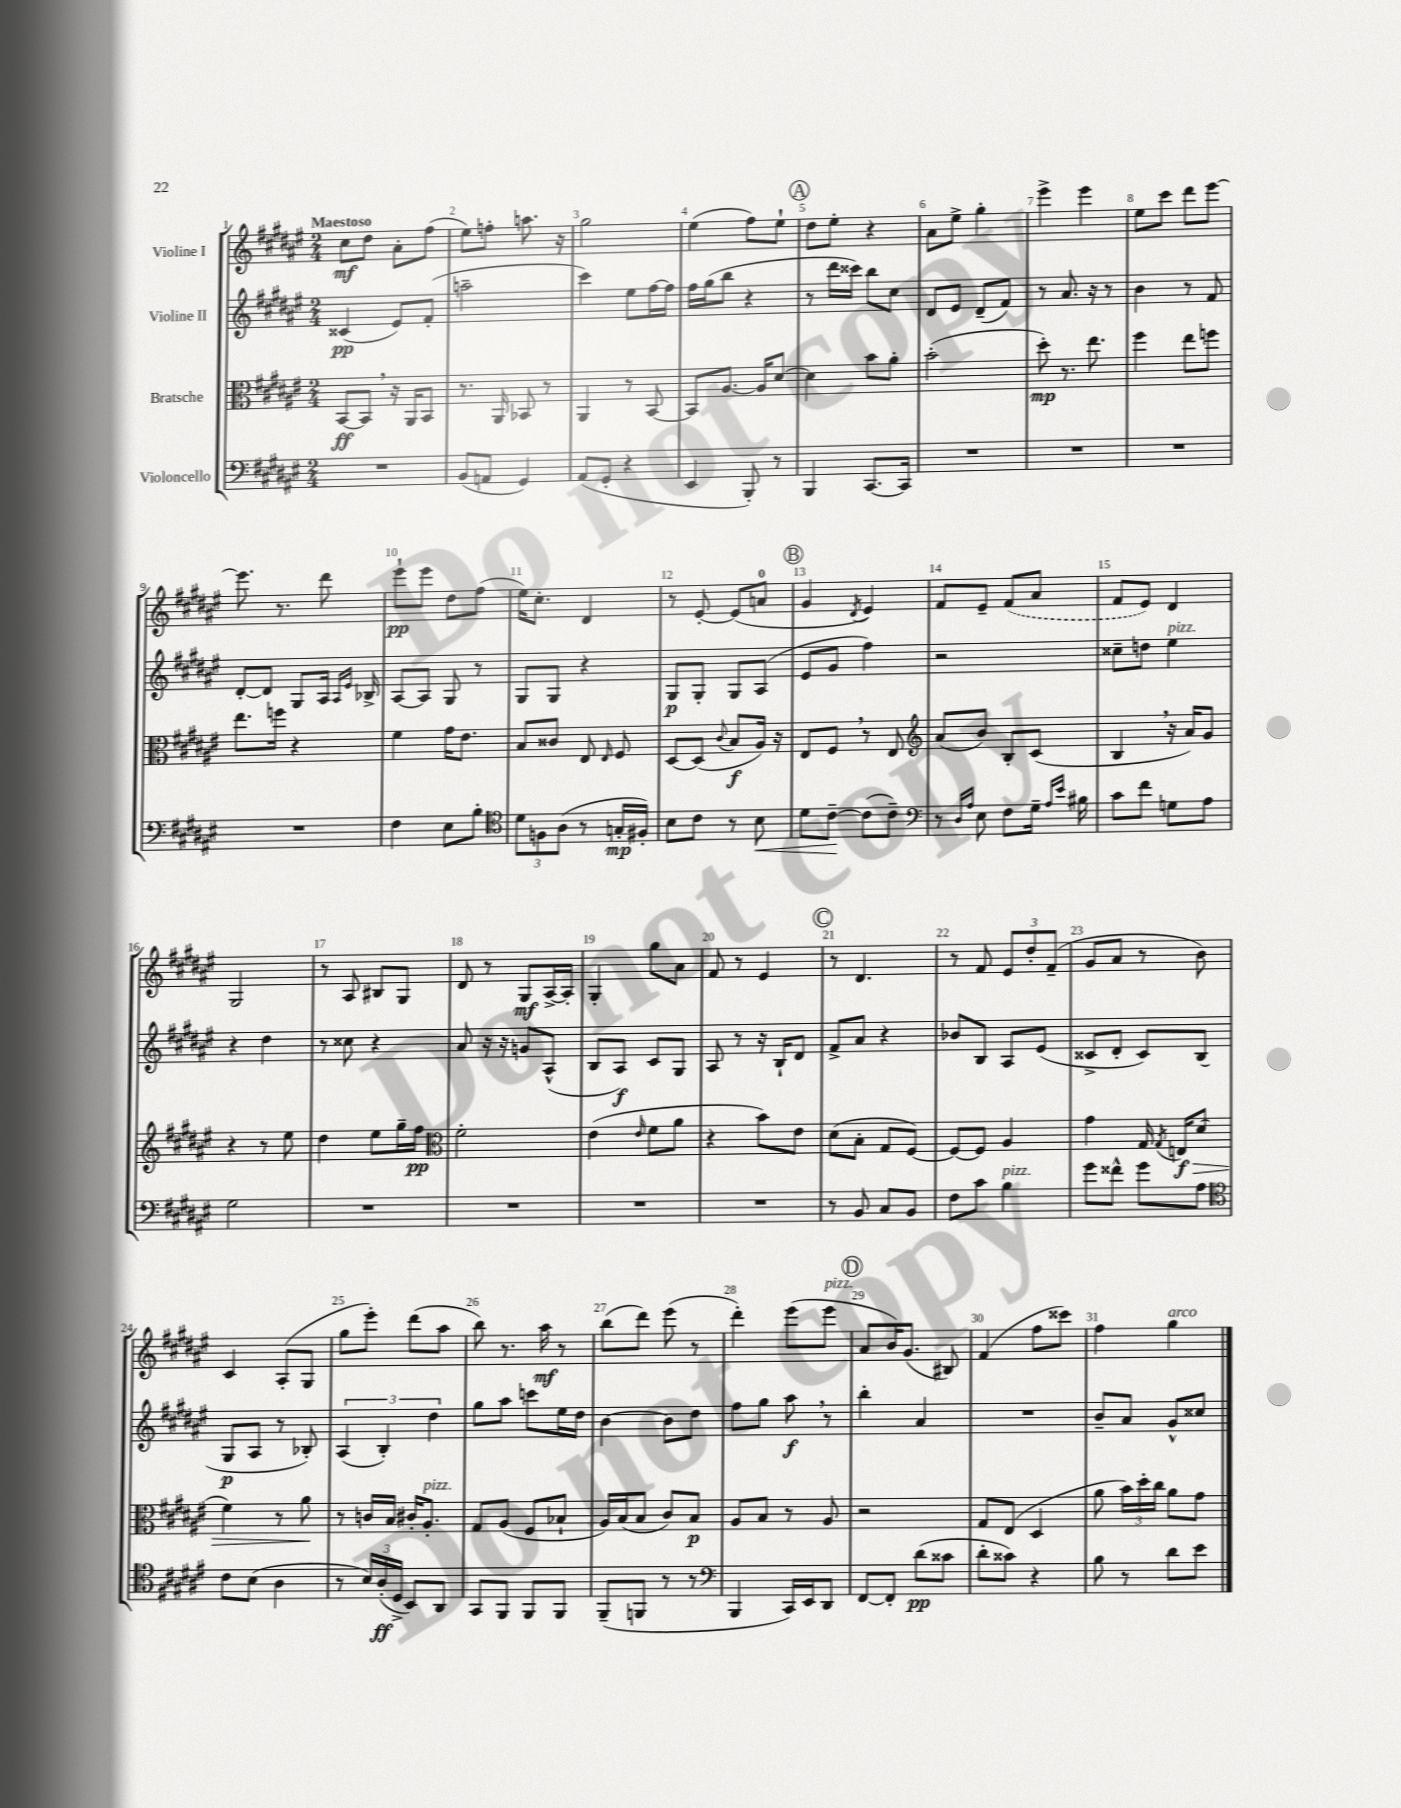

**kern	**kern	**kern	**kern
*staff4	*staff3	*staff2	*staff1
*clefF4	*clefC3	*clefG2	*clefG2
*k[f#c#g#d#a#e#]	*k[f#c#g#d#a#e#]	*k[f#c#g#d#a#e#]	*k[f#c#g#d#a#e#]
*M2/4	*M2/4	*M2/4	*M2/4
2r	[8BB/L	(4c##/	8cc#\L
.	8BB/]J	.	8dd#\J
.	16r	8e#/L)	8a#'\L
.	16AA#/LK	.	.
.	8BB/J	(8f#'/J	(8ff#\J
=	=	=	=
(8BB/L	8.r	2aa~\	8ee#\L)
8AA/J	.	.	8ff'\J
.	16AA#/	.	.
4GG#/)	8BB-/	.	8.aa\
.	8r	.	.
.	.	.	16r
=	=	=	=
(8AA#/L	4AA#/	4ccc#\)	2gg#\
8GG#'/J	.	.	.
4r	8r	8ee#\L	.
.	[8BB/	[16ff#\L	.
.	.	16ff#\]JJ	.
=	=	=	=
4EE#/	8BB/]L	16ff#\LL	(4ee#\
.	.	(16gg#\J	.
.	[8.A#/J	8bb\J	.
8BBB'/)	.	4r	8ff#\L)
.	16A#/]LK	.	.
8r	[8d#/J	.	8ee#`\J
=	=	=	=
4BBB/	4d#\]	8r	8dd#\L
.	.	16ddd#\LL	8ee#'\J
.	.	16ccc##\JJ)	.
[8.CC#/L	8b\L	8bb\L	4r
.	8a#'\J	8cc#\J	.
16CC#/]Jk	.	.	.
=	=	=	=
2r	(2b'\	8d#/L	8a#\L
.	.	8e#/J	8ee#^\J
.	.	(8d#~/L	4gg#'\
.	.	8f#/J)	.
=	=	=	=
2r	8dd#'\)	8r	4eee#^\
.	8.r	8.a#/	.
.	.	.	4eee#\
.	8.ee#\	16r	.
.	.	8r	.
=	=	=	=
2r	4ff#\	4b\	8ee#\L
.	.	.	8ccc#\J
.	8ee#\L	8r	8ddd#\L
.	8ff\J	8f#/	[8eee#\J
=	=	=	=
2r	8.ee#\L	[8d#'/L	8.eee#\]
.	.	8d#/]J	.
.	16ff\Jk	.	8.r
.	4r	8G#/L	.
.	.	16A#/Jk	8ddd#\
.	.	16qqA#/LL	.
.	.	16qqe#/JJ	.
.	.	16B-^/	.
=	=	=	=
4F#\	4f#\	[8A#/L	8eee#`\L
.	.	8A#/]J	8eee#\J
8E#\L	16g#\LK	8G#/	8dd#\L
.	8.e#\J	.	.
8B'\J	.	8r	(8ff#\J
=	=	=	=
*clefC4	*	*	*
12d#\L	8B/L	8G#/L	16ee#\LK)
.	.	.	8.cc#'\J
12F\	.	.	.
.	8c##/J	8G#/J	.
(12A#\J	.	.	.
8r	8E#/	4r	4d#/
.	16qqE#/	.	.
16G'/LL	8F#/	.	.
16F#'/JJ)	.	.	.
=	=	=	=
8B\L	[8D#/L	8G#/L	8r
8c#\J	(8D#/]J	8G#'/J	[8e#'/
.	8qqc#/	.	.
8r	8B/L	8G#/L	(8e#/]L
8B\	16A#/Jk)	(8A#/J	8a/J
.	16r	.	.
=	=	=	=
8d#\L	8E#/L	8e#/L	4g#/
[8c#~\J	8F#/J	8g#/J	.
.	.	.	8qd#/
(8c#\]L	8r	4ff#\)	4e#/)
8c#~\J)	8E#/	.	.
=	=	=	=
*clefF4	*clefG2	*	*
8r	(8a#/L	2r	8f#/L
16qqD#/LL	.	.	.
16qqA#/JJ	.	.	.
8E#\	8b/J)	.	8e#~/J
8F#\L	8B'/L	.	(8f#/L
16G#~\Jk	(8c#/J	.	8a#/J
16qqA#/LL	.	.	.
16qqe#/JJ	.	.	.
16B#\	.	.	.
=	=	=	=
8c#\L	4B/	8cc##~\L	8f#/L
8f#\J	.	8dd\J	8e#/J)
8G\L	16r	4ee#\	4d#/
.	16a#/LK)	.	.
8A#\J	8g#/J	.	.
=	=	=	=
2G#\	4r	4r	2G#/
.	8r	4dd#\	.
.	8ee#\	.	.
=	=	=	=
2r	4dd#\	8r	8r
.	.	8cc##\	8A#/
.	8ee#\L	4r	8B#/L
.	16gg#~\L	.	8G#/J
.	16ff#\JJ	.	.
=	=	=	=
*	*clefC3	*	*
2r	2f#'\	8a#/	8d#/
.	.	16r	8r
.	.	16r	.
.	.	8g/L	8G#/L
.	.	(8A#^^/J	[16A#^/L
.	.	.	16A#'/]JJ
=	=	=	=
2r	(4e#\	8B/L	4G#'/
.	.	8A#/J)	.
.	16qqe#/	.	.
.	8f#\L	8c#/L	8gg#\L
.	8a#\J	8G#/J	8a#\J
=	=	=	=
2r	4r	8A#/	8f#/
.	.	8r	8r
.	8b\L)	16r	4e#/
.	.	16B`/LK	.
.	8e#\J	8d#/J	.
=	=	=	=
8r	(8d#\L	8f#^/L	8r
8BB/	8B'\J	8a#/J	4.d#/
8C#/L	8G#/L	4r	.
8BB/J	[8F#/J)	.	.
=	=	=	=
8F#\L	8F#/_L	8b-/L	8r
8c#\J	8F#/]J	8B/J	8f#/
4B\	4A#/	8A#/L	12e#/L
.	.	.	12dd#'/
.	.	(8e#/J	.
.	.	.	(12f#~/J
=	=	=	=
8g#\L	4g#\	8c##^/L	8g#/L
8f##^^\J	.	8d#'/J	8a#/J
8g#\L	16G#/	8c##/L)	8r
.	8qG#/	.	.
.	16E/LK	.	.
8A#\J	(8d#/J	(8B/J	8b\)
=	=	=	=
*clefC4	*	*	*
8c#\L	4f#\)	8G#/L	4c#/
(8B\J	.	8A#/J	.
4A#\	8r	8r	(8A#'/L
.	8a#\	8B-'/)	8G#/J
=	=	=	=
8r	8r	(6A#/	8gg#\L
24B/LL)	16c/LL	.	8eee#'\J)
(24A#'/	.	6B'/)	.
.	16B/JJ	.	.
24D#^/JJ	.	.	.
8BB/L)	16c#'/LK	.	(8ddd#\L
.	8.A#'/J	.	.
.	.	6dd#\	.
8AA#/J	.	.	8aa#\J
=	=	=	=
8GG#/L	8G#/L	8gg#\L	8bb\)
8FF#/J	(8A#/J	8aa#\J	8.r
8FF#/L	8F#/L	8ccc\L	.
.	.	.	16aa#\
8FF#/J	8B-`/J	16ee#\L	8r
.	.	16dd#\JJ	.
=	=	=	=
(8FF#~/L	16A#/LL)	[4b\	(8bb\L
.	(16B/J	.	.
8FF/J	8B/J	.	8ddd#\J)
8r	8c#/L)	8b\]L	(8eee#\
8r	8B/J	8dd#\J	8r
=	=	=	=
*clefF4	*	*	*
4BBB/	8A#/L	8ff#\L	4ddd#'\)
.	8B/J	8gg#\J	.
16CC#/LL)	8r	8aa#\	(8eee#\L
16EE#/J	.	.	.
8DD#/J	8A#/	8r	8eee#\J
=	=	=	=
[8FF#/L	2r	4bb'\	8a#/L
8FF#'/]J	.	.	16b/K)
.	.	.	(8.g#/J
(8d#\L	.	4a#/	.
8c##\J	.	.	8B#/)
=	=	=	=
8d#'\L	8G#/L	2r	(4f#/
8c##\J)	(8E#/J	.	.
4r	4D#/	.	8ff#\L
.	.	.	8ccc##\J)
=	=	=	=
8B\	8a#\	8b~/L	4ff#\
8r	24b\LL)	8a#/J	.
.	24dd#'\	.	.
.	24cc#\JJ	.	.
8d#\L	8a#\L	8g#^^/L	4gg#\
8e#\J	8g#\J	8cc##/J	.
==	==	==	==
*-	*-	*-	*-
